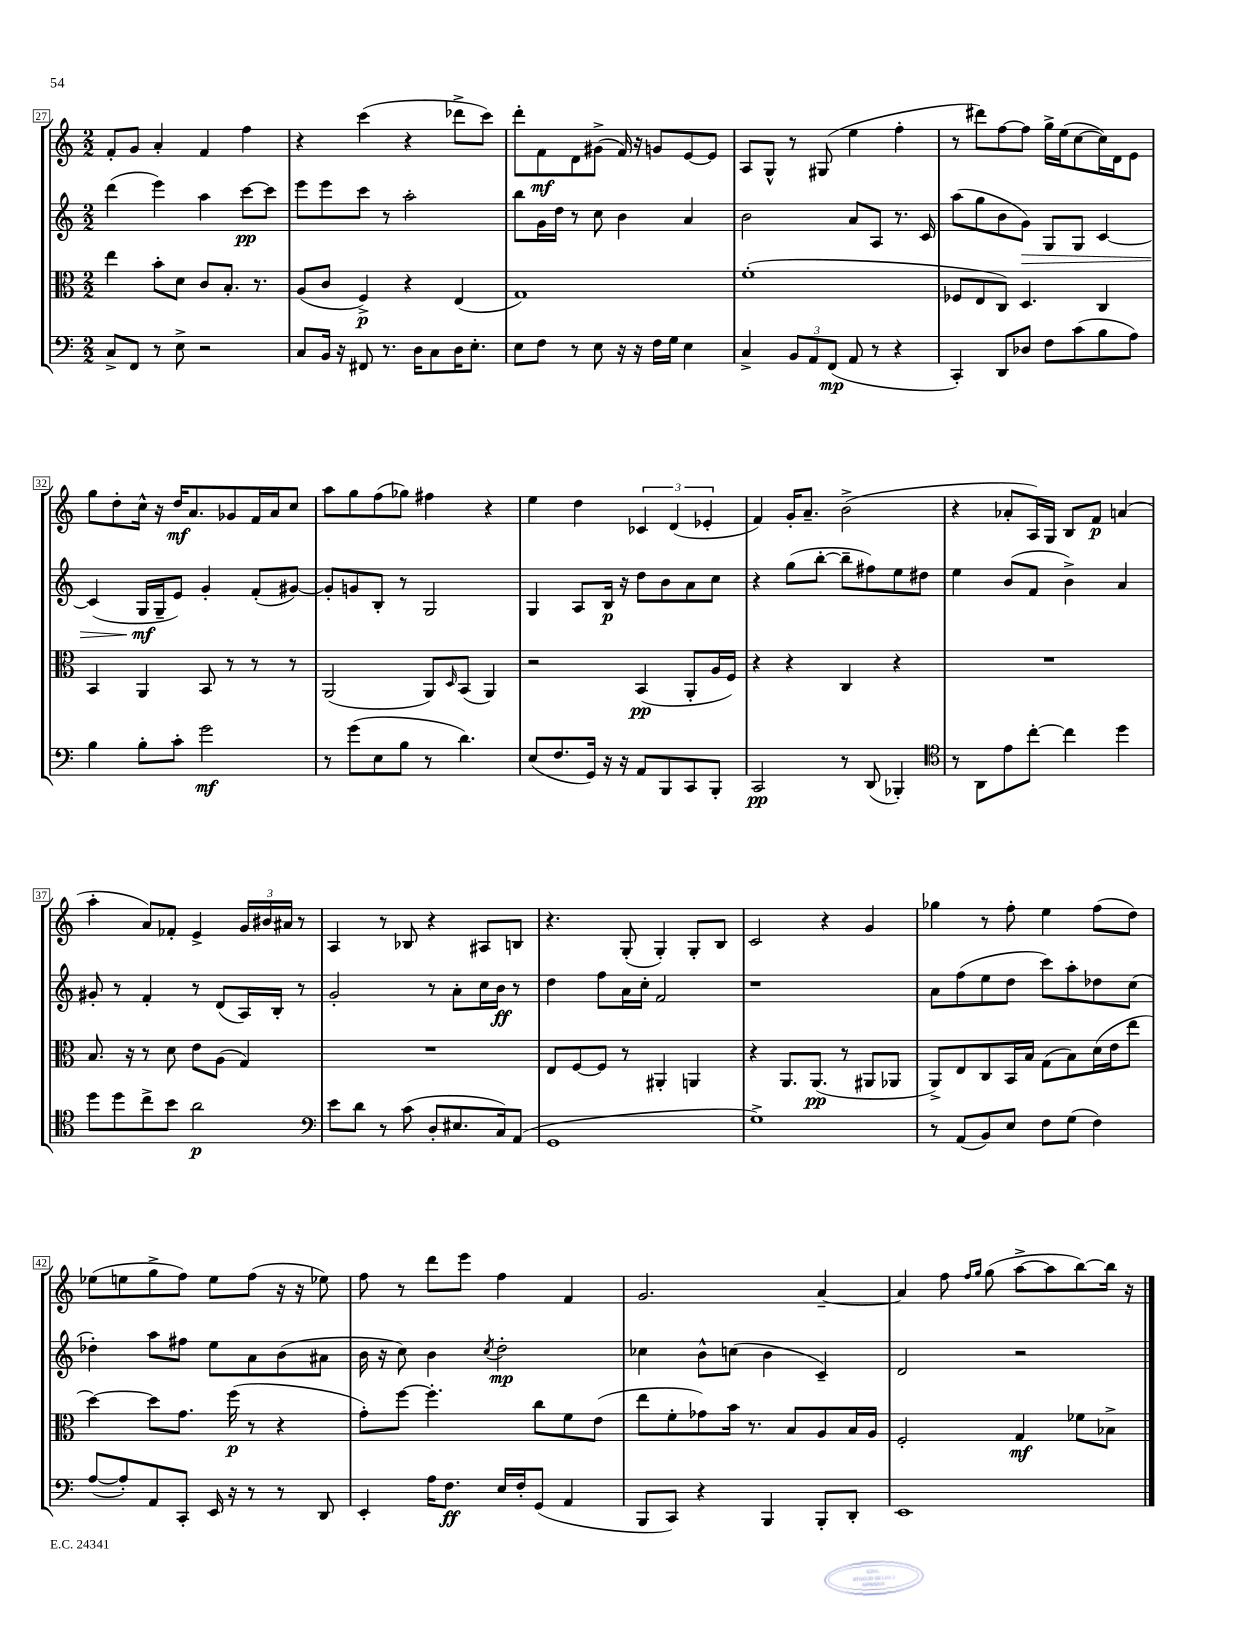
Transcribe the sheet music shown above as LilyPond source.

<<
\new StaffGroup <<
\new Staff = "s0" {
    \clef treble \key c \major \numericTimeSignature \time 2/2
    f'8-. g'8 a'4-. f'4 f''4 |
    r4 c'''4( r4 des'''8-> c'''8) |
    d'''8-. f'8\mf d'8 gis'8->( f'16) r16 g'8 e'8~ e'8 |
    a8 g8-^ r8 gis8( e''4 f''4-. |
    r8 dis'''8) f''8~ f''8 g''16-> e''16( c''8~ c''16) d'16 e'8 |
    g''8 d''8-. c''16-^ r16 d''16\mf a'8. ges'8 f'16 a'16 c''8 |
    a''8 g''8 f''8( ges''8) fis''4 r4 |
    e''4 d''4 \tuplet 3/2 { ces'4 d'4( ees'4-. } |
    f'4) g'16-. a'8.-- b'2->( |
    r4 aes'8-. a16) g16 b8 f'8\p a'4( |
    a''4-. a'8) fes'8-. e'4-> \tuplet 3/2 { g'16 bis'16 ais'16 } r8 |
    a4 r8 bes8 r4 ais8 b8 |
    r4. g8-.( g4-.) g8-. b8 |
    c'2 r4 g'4 |
    ges''4 r8 f''8-. e''4 f''8( d''8) |
    ees''8( e''8 g''8-> f''8) e''8 f''8( r16 r16 ees''8) |
    f''8 r8 d'''8 e'''8 f''4 f'4 |
    g'2. a'4~-- |
    a'4 f''8 \grace { f''16 g''16 } g''8( a''8~-> a''8 b''8~) b''16 r16 \bar "|." |
}
\new Staff = "s1" {
    \clef treble \key c \major \numericTimeSignature \time 2/2
    d'''4( e'''4) a''4 c'''8~\pp c'''8 |
    e'''8 e'''8 c'''8 r8 a''2-. |
    b''8 g'16 d''16 r8 c''8 b'4 a'4 |
    b'2 a'8 a8 r8. c'16 |
    a''8( g''8 b'8 g'8\>) g8 g8 c'4~ |
    c'4( g16\mf\! g16-- e'8) g'4-. f'8-.( gis'8~) |
    gis'8-. g'8 b8-. r8 g2 |
    g4 a8 b16\p r16 d''8 b'8 a'8 c''8 |
    r4 g''8( b''8~-. b''8-- fis''8) e''8 dis''8 |
    e''4 b'8( f'8 b'4->) a'4 |
    gis'8-. r8 f'4-. r8 d'8( a16) b16-. r8 |
    g'2-. r8 a'8-. c''16 b'16\ff r8 |
    d''4 f''8 a'16 c''16-. f'2 |
    r1 |
    a'8 f''8( e''8 d''8 c'''8) a''8-. des''8 c''8( |
    des''4-.) a''8 fis''8 e''8 a'8 b'8( ais'8 |
    b'16 r16 c''8) b'4 \acciaccatura { c''8 } d''2-.\mp |
    ces''4 b'8-^ c''8( b'4 c'4--) |
    d'2 r2 \bar "|." |
}
\new Staff = "s2" {
    \clef alto \key c \major \numericTimeSignature \time 2/2
    e''4 b'8-. d'8 c'8 b8.-. r8. |
    a8( c'8 f4->\p) r4 e4( |
    g1) |
    f'1-.( |
    fes8 e8 c8) d4. c4 |
    b,4 a,4 b,8 r8 r8 r8 |
    a,2( a,8) \grace { d16 } b,8( a,4) |
    r2 b,4\pp( a,8-. a16 f16) |
    r4 r4 c4 r4 |
    R1 |
    b8. r16 r8 d'8 e'8 a8( g4) |
    R1 |
    e8 f8~ f8 r8 ais,4-. a,4 |
    r4 a,8. a,8.\pp( r8 ais,8 aes,8 |
    a,8->) e8 c8 b,16 b16 g8( b8) d'16( e'16 e''8 |
    d''4~) d''8 g'8. f''16\p( r8 r4 |
    g'8-.) f''8~ f''4.-. c''8 f'8 e'8( |
    e''8 f'8-. ges'8) b'16 r8. b8 a8 b16 a16 |
    f2-. g4\mf fes'8 bes8-> \bar "|." |
}
\new Staff = "s3" {
    \clef bass \key c \major \numericTimeSignature \time 2/2
    c8-> f,8 r8 e8-> r2 |
    c8 b,16 r16 fis,8 r8. d16 c8 d16 e8.-. |
    e8 f8 r8 e8 r16 r16 f16 g16 e4 |
    c4-> \tuplet 3/2 { b,8 a,8 f,8\mp( } a,8 r8 r4 |
    c,4-.) d,8 des8 f8 c'8( b8 a8) |
    b4 b8-. c'8-. g'2\mf |
    r8 g'8( e8 b8 r8 d'4.) |
    e8( f8. g,16) r16 r16 a,8 b,,8 c,8 b,,8-. |
    c,2\pp r8 d,8( bes,,4-.) |
    \clef tenor r8 a,8 e'8 c''8~-. c''4 d''4 |
    d''8 d''8 c''8-> b'8 a'2\p |
    \clef bass e'8 d'8 r8 c'8( d8-. eis8. c16) a,8( |
    g,1 |
    g1->) |
    r8 a,8( b,8) e8 f8 g8( f4) |
    a8~( a8-.) a,8 c,8-. e,16 r16 r8 r8 d,8 |
    e,4-. a16 f8.\ff e16 f16-. g,8( a,4 |
    b,,8 c,8) r4 b,,4 b,,8-. d,8-. |
    e,1 \bar "|." |
}
>>
>>
\layout { \context { \Score currentBarNumber = #27 \override BarNumber.stencil = #(make-stencil-boxer 0.1 0.3 ly:text-interface::print) } }
